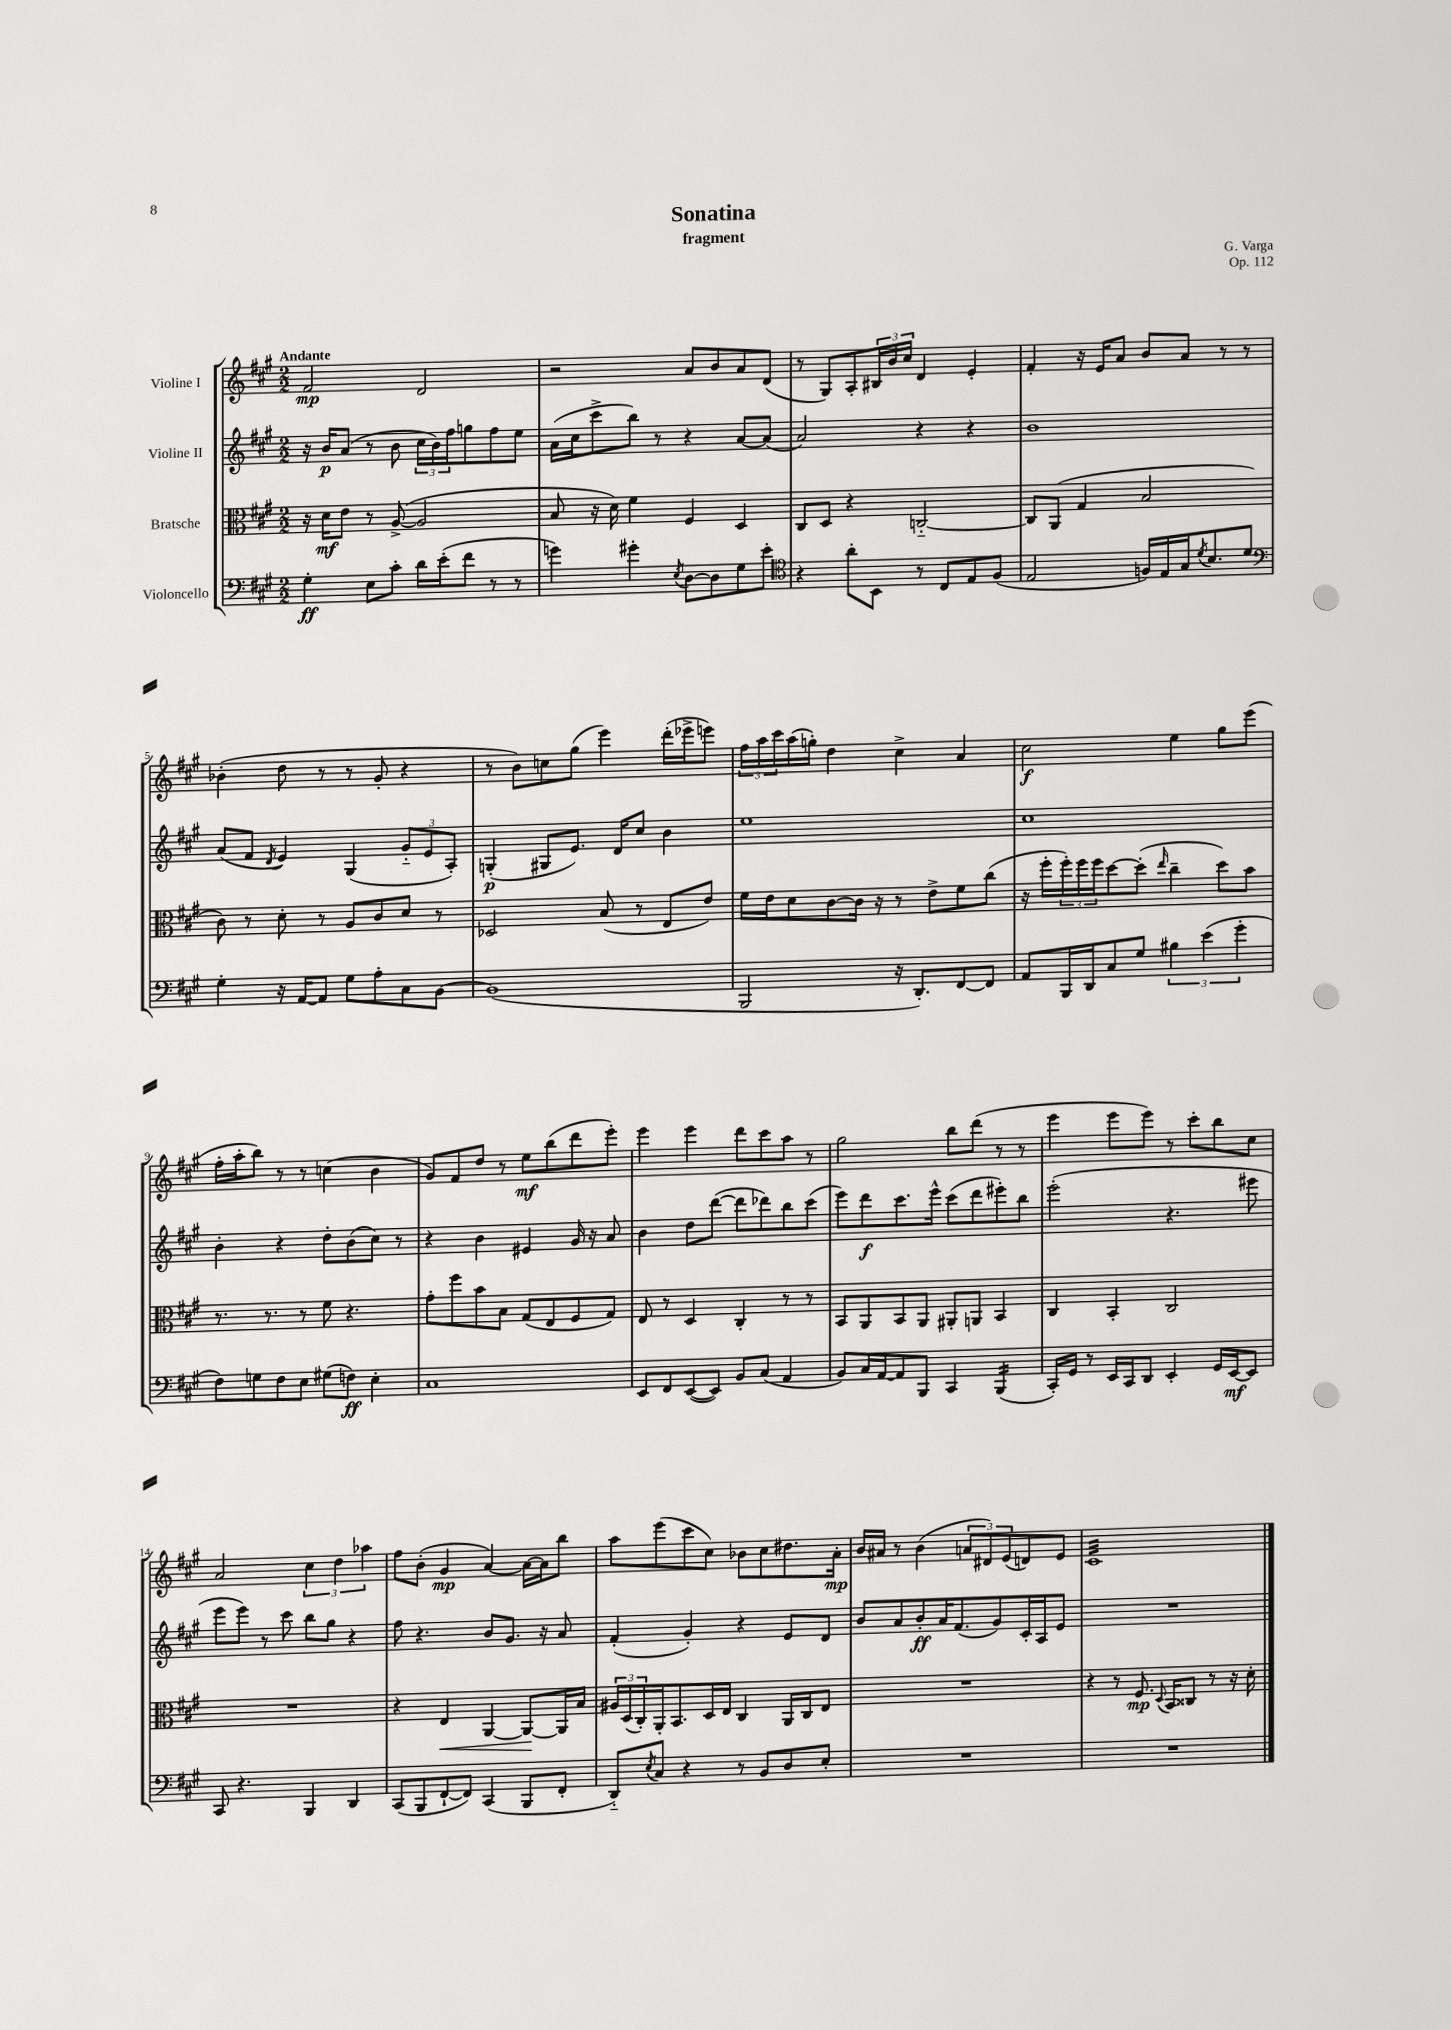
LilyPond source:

\header { title = "Sonatina" composer = "G. Varga" subtitle = "fragment" opus = "Op. 112" }
<<
\new StaffGroup <<
\new Staff = "s0" \with { instrumentName = "Violine I" } {
    \clef treble \key a \major \numericTimeSignature \time 2/2 \tempo "Andante"
    fis'2\mp d'2 |
    r2 a'8 b'8 a'8 d'8( |
    r8 gis8) a8-. \tuplet 3/2 { bis16 b'16 cis''16 } d'4 e'4-. |
    fis'4-. r16 e'16 a'8 b'8 a'8 r8 r8 |
    bes'4-.( d''8 r8 r8 gis'8-. r4 |
    r8 b'8) c''8 gis''8( e'''4) d'''16-.( ees'''16-> e'''8) |
    \tuplet 3/2 { fis''16 a''16 cis'''16 } a''16( g''16-.) d''4 cis''4-> a'4 |
    cis''2\f e''4 gis''8 e'''8( |
    fis''16-. a''16-. b''8) r8 r8 c''4( b'4 |
    gis'8) fis'8 d''8 r8 e''8\mf b''8( d'''8 e'''8-.) |
    e'''4 e'''4 d'''8 cis'''8 a''8 r8 |
    gis''2 b''8 d'''8( r8 r8 |
    e'''4 e'''8 e'''8) r8 cis'''8-. b''8 cis''8 |
    a'2 \tuplet 3/2 { cis''4 d''4 aes''4 } |
    fis''8 b'8-.( gis'4\mp a'4~) a'16~ a'16 b''8 |
    a''8 e'''8( cis'''8 cis''8) bes'8 cis''8 dis''8. a'16-.\mp |
    b'16 ais'16 r8 b'4( \tuplet 3/2 { a'8 dis'8) e'8( } d'8) e'8 |
    cis'1:32 \bar "|." |
}
\new Staff = "s1" \with { instrumentName = "Violine II" } {
    \clef treble \key a \major \numericTimeSignature \time 2/2
    r16 b'16\p a'8( r8 b'8 \tuplet 3/2 { cis''16 b'16) fis''16 } g''8 fis''8 e''8 |
    a'16( cis''16 cis'''8-> b''8) r8 r4 a'8~ a'8( |
    a'2) r4 r4 |
    b'1 |
    a'8( fis'8 \acciaccatura { d'8 } e'4) gis4( \tuplet 3/2 { gis'8-_ e'8 a8-.) } |
    g4-.\p( gis8 e'8.) d'16 cis''8 b'4 |
    e''1 |
    cis''1 |
    b'4-. r4 d''8-. b'8( cis''8) r8 |
    r4 b'4 eis'4 gis'16 r16 a'8 |
    b'4 d''8 d'''8~( d'''8 des'''8) b''8 cis'''8( |
    e'''8) d'''8\f cis'''8. e'''16-^ cis'''8( d'''8 eis'''8-.) b''8 |
    e'''2-.( r4. eis'''8 |
    e'''8 e'''8) r8 cis'''8 b''8 gis''8 r4 |
    fis''8 r4. b'8 gis'8. r16 a'8 |
    fis'4-.( gis'4-.) r4 e'8 d'8 |
    b'8 a'8 b'8-.\ff a'16 fis'8.( gis'8) cis'16-. a16 e'8 |
    R1 \bar "|." |
}
\new Staff = "s2" \with { instrumentName = "Bratsche" } {
    \clef alto \key a \major \numericTimeSignature \time 2/2
    r16 d'16\mf e'8 r8 a8~->( a2 |
    b8 r16 d'16) fis'4 fis4 d4 |
    cis8 d8 r4 c2~-_ |
    c8 a,8( gis4 b2 |
    cis'8) r8 d'8-. r8 a8 cis'8 d'8 r8 |
    des2 b8( r8 e8 e'8) |
    fis'16 e'16 d'8 cis'8~ cis'16 r16 r8 e'8-> fis'8 cis''8( |
    r16 fis''16-. \tuplet 3/2 { fis''16-.) fis''16 fis''16 } d''8~ d''8-.( \grace { e''16 } cis''4-- d''8) b'8 |
    r8. r8. r8 fis'8 r4. |
    gis'8-. fis''8 b'8 b8 gis8( e8 fis8 gis8) |
    e8 r8 d4 cis4-. r8 r8 |
    b,8 a,8 b,8 a,8 ais,8-. a,8 b,4 |
    cis4 b,4-. cis2 |
    R1 |
    r4 e4\< a,4~ a,8~\! a,16 b16 |
    \tuplet 3/2 { ais16 d16( cis16-.) } a,16-. b,8. d16 e16 cis4 a,16 cis16 e8 |
    R1 |
    r4 r8 fis8.\mp \appoggiatura { d8 } b,16 cisis8 r8 r16 d'16-. \bar "|." |
}
\new Staff = "s3" \with { instrumentName = "Violoncello" } {
    \clef bass \key a \major \numericTimeSignature \time 2/2
    gis4-.\ff e8 cis'8-. d'16 e'16-.( fis'8 r8 r8 |
    g'4) gis'4-. \acciaccatura { e8 } d8~ d8 gis8 e'8-. |
    \clef tenor r4 a'8-. b,8 r8 cis8 e8 fis8( |
    e2 f16) e16 gis16 \acciaccatura { d'8 } b8. d'8 |
    \clef bass gis4-. r16 a,16~ a,8 gis8 a8-. cis8 b,8~ |
    b,1( |
    b,,2 r16 d,8.-.) fis,8~ fis,8 |
    a,8 b,,16 d,16 cis8 gis8 \tuplet 3/2 { bis4 e'4( gis'4-. } |
    fis8) g8 fis8 e8 gis8( f8\ff) e4-. |
    cis1 |
    e,8 fis,8 e,8~( e,8) b,8 cis8( a,4 |
    b,8) cis16 a,16~ a,8 b,,8 cis,4 b,,4:16( |
    cis,16-.) gis,16 r8 e,16 cis,16 d,8 e,4-. gis,16 e,16~\mf e,8 |
    cis,8 r4. b,,4 d,4 |
    cis,8( b,,8 fis,8~-! fis,8) cis,4( b,,8 fis,8-. |
    d,8-_) \acciaccatura { e8 } cis8 r4 r8 b,8 d8 e8-. |
    R1 |
    R1 \bar "|." |
}
>>
>>
